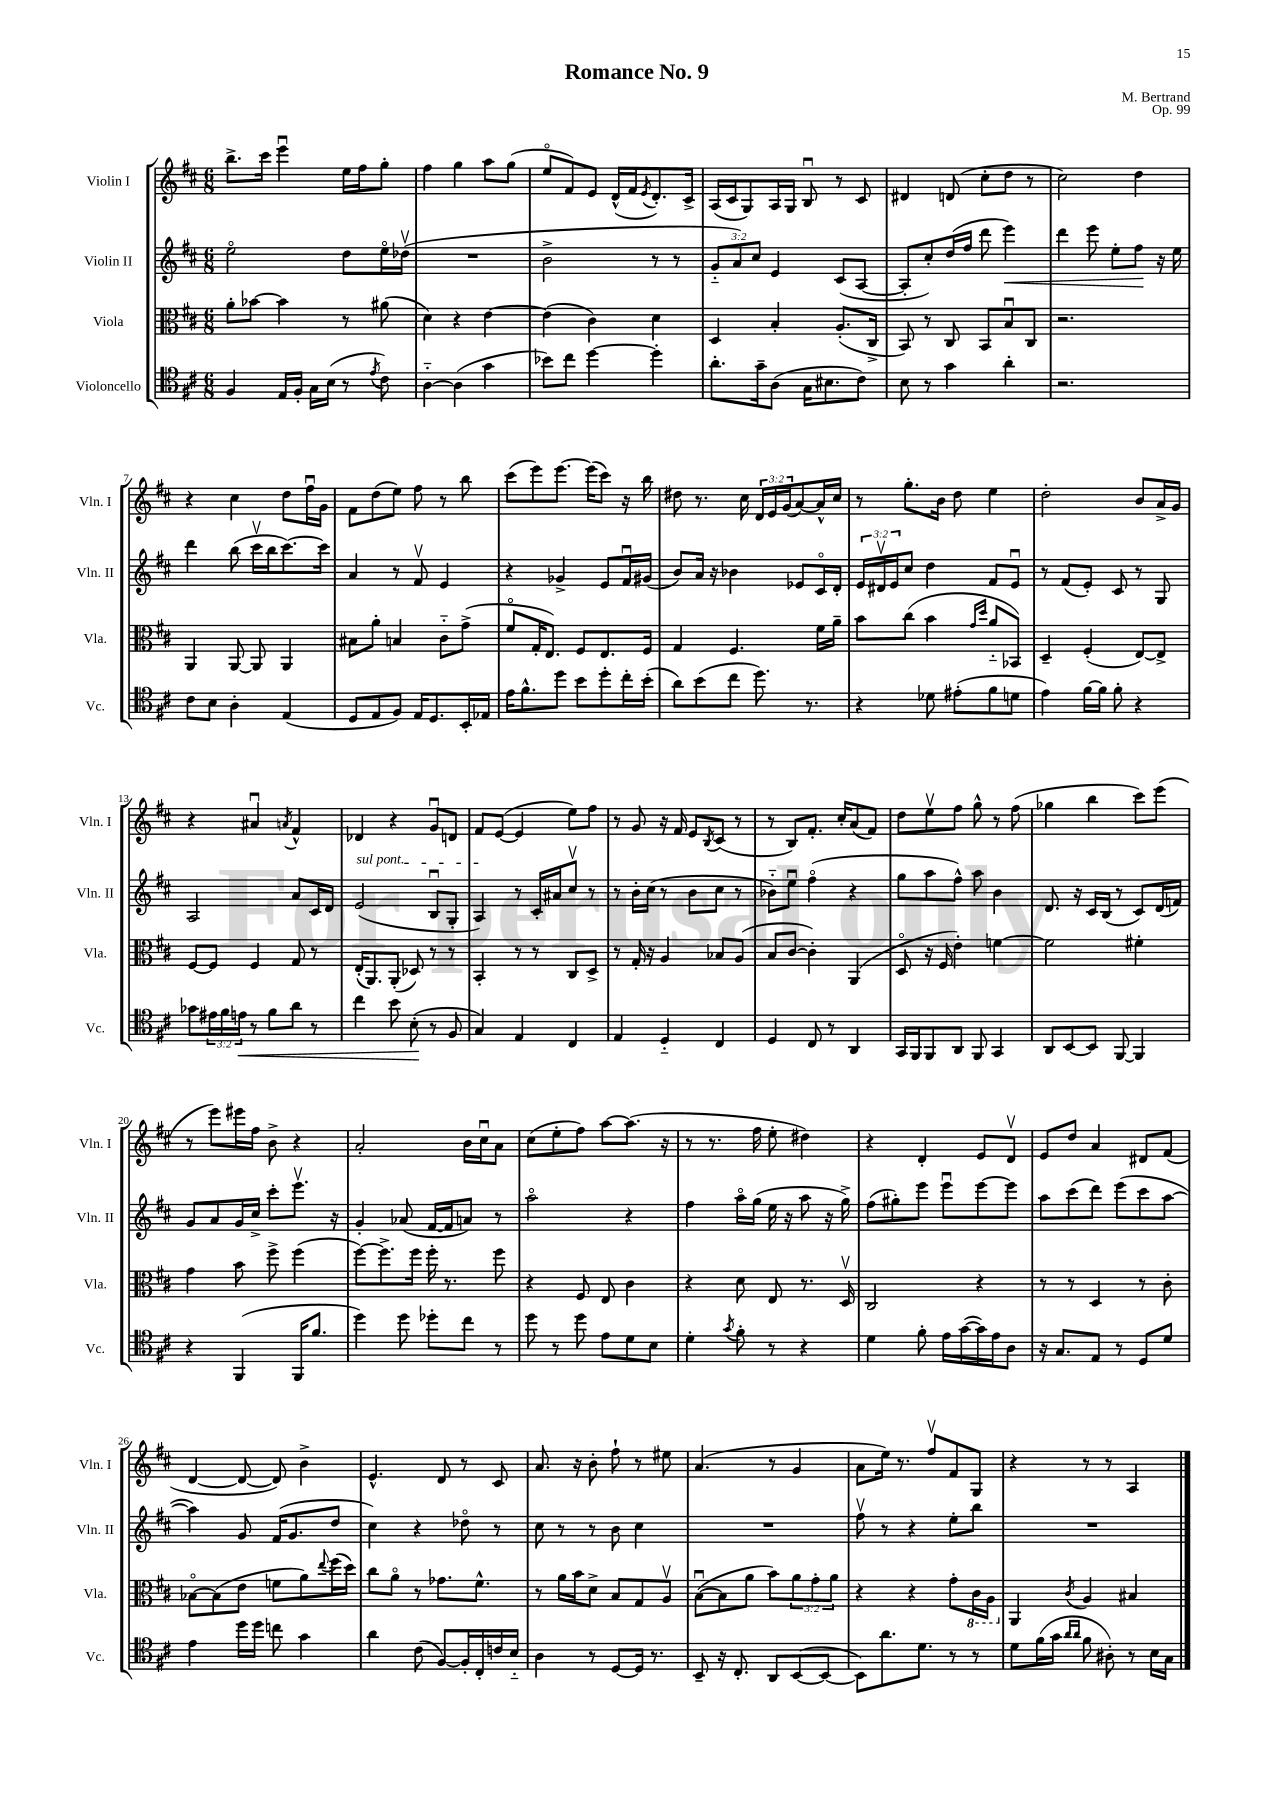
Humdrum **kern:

**kern	**dynam	**kern	**kern	**dynam	**kern
*part4	*part4	*part3	*part2	*part2	*part1
*staff4	*staff4	*staff3	*staff2	*staff2	*staff1
*I"Violoncello	*	*I"Viola	*I"Violin II	*	*I"Violin I
*I'Vc.	*	*I'Vla.	*I'Vln. II	*	*I'Vln. I
*clefC4	*	*clefC3	*clefG2	*	*clefG2
*k[f#c#]	*	*k[f#c#]	*k[f#c#]	*	*k[f#c#]
*M6/8	*	*M6/8	*M6/8	*	*M6/8
=1	=1	=1	=1	=1	=1
4F#/	.	8a'\L	2ee\	.	8.bb^\L
.	.	[8b-X\J	.	.	.
.	.	.	.	.	16ccc#\Jk
16E/LL	.	4b-\]	.	.	4eeeu\
16F#'/JJ	.	.	.	.	.
16G\LL	.	.	.	.	.
(16B\JJ	.	.	.	.	.
8r	.	8r	8dd\L	.	16ee\LL
.	.	.	.	.	16ff#\J
8qe/	.	.	.	.	.
8c#\)	.	(8a#X\	16ee\L	.	8gg'\J
.	.	.	(16dd-Xv\JJ	.	.
=2	=2	=2	=2	=2	=2
[4A\	.	4d\)	2.r	.	4ff#\
(4A\]	.	4r	.	.	4gg\
4g\	.	[4e\	.	.	8aa\L
.	.	.	.	.	(8gg\J
=3	=3	=3	=3	=3	=3
8b-X\L)	.	(4e\]	2b^\	.	8ee/L
8cc#\J	.	.	.	.	8f#/)
[4dd\	.	4c#\)	.	.	8e/J
.	.	.	.	.	(16d^^/LL
.	.	.	.	.	16f#/J
.	.	.	.	.	8qe/
4dd'\]	.	4d\	8r	.	8.d'/)
.	.	.	8r	.	.
.	.	.	.	.	16c#^/Jk
=4	=4	=4	=4	=4	=4
8.a'\L	.	4D/	12g/L	.	(16A/LL
.	.	.	.	.	16c#/J
.	.	.	12a/)	.	.
.	.	.	.	.	8G/)
.	.	.	12cc#/J	.	.
16g~\k	.	.	.	.	.
(8A\J	.	4B'/	4e/	.	16A/L
.	.	.	.	.	16G/JJ
16G\KL	.	.	.	.	8Bu/
8.B#X\	.	.	.	.	.
.	.	(8.A'/L	(8c#/L	.	8r
8c#\J)	.	.	[8A/J	.	8c#/
.	.	16C#^/Jk	.	.	.
=5	=5	=5	=5	=5	=5
8B\	.	8BB/)	8A'/L]	.	4d#X/
8r	.	8r	8cc#'/)	.	.
4g\	.	8C#/	(16dd/L	.	(8dn/
.	.	.	16ff#/JJ	.	.
.	.	8BB/L	8ddd\	.	8cc#'\L
!	!	!	!	!LO:HP:b	!
4a'\	.	8Bu/	4eee\)	<	8dd\J
.	.	8C#/J	.	.	8r
=6	=6	=6	=6	=6	=6
2.r	.	2.r	4ddd\	.	2cc#\)
.	.	.	8eee\	.	.
.	.	.	8ee'\L	.	.
.	.	.	8ff#\J	.	4dd\
.	.	.	16r	[	.
.	.	.	16ee\	.	.
!!LO:LB:g=z
=7	=7	=7	=7	=7	=7
8c#\L	.	4AA/	4ddd\	.	4r
8B\J	.	.	.	.	.
4A'\	.	[8AA/	(8bb\	.	4cc#\
.	.	8AA/]	16ccc#v\LL	.	.
.	.	.	16bb\J	.	.
(4E/	.	4AA/	[8.ccc#\)	.	8dd\L
.	.	.	.	.	16ff#u\L
.	.	.	16ccc#\Jk]	.	16g\JJ
=8	=8	=8	=8	=8	=8
8D/L	.	8B#X\L	4a/	.	8f#\L
8E/	.	8a'\J	.	.	(8dd\
8F#/J)	.	4Bn/	8r	.	8ee\J)
16E/KL	.	.	8f#v/	.	8ff#\
8.D/	.	.	.	.	.
.	.	8c#\L	4e/	.	8r
16BB'/L	.	(8g^\J	.	.	8bb\
16E-X/JJ	.	.	.	.	.
=9	=9	=9	=9	=9	=9
16e\KL	.	8f#/L	4r	.	(8ccc#\L
8.f#^^\	.	.	.	.	.
.	.	16G'/K	.	.	8eee\)
.	.	8.E/J)	.	.	.
8dd\J	.	.	4g-X^/	.	[8.eee\J
8b\L	.	8F#/L	.	.	.
.	.	.	.	.	(16eee\KL]
8dd'\	.	8.E/	8e/L	.	8ccc#\J)
16cc#'\L	.	.	16f#u/L	.	16r
(16b'\JJ	.	16F#/Jk	(16g#X/JJ	.	16bb\
=10	=10	=10	=10	=10	=10
8a\L)	.	4G/	8b/L)	.	8dd#X\
(8b\	.	.	16a/Jk	.	8.r
.	.	.	16r	.	.
8cc#\J	.	4.F#/	4b-X\	.	.
.	.	.	.	.	16cc#\
8.dd\)	.	.	.	.	24d/LL
.	.	.	.	.	24e/
.	.	.	.	.	(24g/J
.	.	.	8e-X/L	.	[8a/)
8.r	.	.	.	.	.
.	.	16f#\LL	16c#/L	.	16a^^/L]
.	.	16a~\JJ	16d'/JJ	.	16cc#/JJ
=11	=11	=11	=11	=11	=11
4r	.	8b\L	24e/LL	.	8r
.	.	.	24d#Xv/	.	.
.	.	.	24e/J	.	.
.	.	(8cc#\J	8cc#/J	.	8.gg'\L
8d-X\	.	4b\	4dd\	.	.
.	.	.	.	.	16b\Jk
(8e#X'\L	.	.	.	.	8dd\
.	.	16qqg/LL	.	.	.
.	.	16qqdd/JJ	.	.	.
8f#\	.	8a/L	8f#/L	.	4ee\
8dn\J	.	8BB-X/J)	8eu/J	.	.
=12	=12	=12	=12	=12	=12
4e\)	.	4D~/	8r	.	2dd'\
.	.	.	(8f#/L	.	.
[16f#\LL	.	(4F#'/	8e'/J)	.	.
16f#\JJ]	.	.	.	.	.
8f#'\	.	.	8c#/	.	.
4r	.	[8E/L)	8r	.	8b/L
.	.	8E^/J]	8G/	.	16a^/L
.	.	.	.	.	16g/JJ
!!LO:LB:g=z
=13	=13	=13	=13	=13	=13
8g-X\L	.	[8F#/L	2A/	.	4r
24e#X\L	.	8F#/J]	.	.	.
24f#\	.	.	.	.	.
!	!LO:HP:b	!	!	!	!
24en\JJ	<	.	.	.	.
8r	.	4F#/	.	.	4a#Xu/
8f#\L	.	.	.	.	.
.	.	.	.	.	8qan/
8a\J	.	8G/	8a/L	.	4f#^^/
8r	.	8r	16c#/L	.	.
.	.	.	16d/JJ	.	.
=14	=14	=14	=14	=14	=14
!	!	!	!LO:TX:a:i:t=sul pont.	!	!
4cc#\	.	(16E'/KL	(2e/	.	4d-X/
.	.	8.AA/)	.	.	.
8b\	.	(8AA'/J	.	.	4r
(8B'\	.	8D-X/)	.	.	.
8r	[	8r	8Bu/L	.	8gu/L
8F#/	.	8r	8G'/J	.	8dn/J
=15	=15	=15	=15	=15	=15
4G/)	.	4BB'/	4A/)	.	8f#/L
.	.	.	.	.	([8e/J
4E/	.	8r	8r	.	4e/]
.	.	8r	16c#'/LL	.	.
.	.	.	16a#X/J	.	.
4C#/	.	8C#/L	8cc#v/J	.	8ee\L)
.	.	8D^/J	8r	.	8ff#\J
=16	=16	=16	=16	=16	=16
4E/	.	8r	8r	.	8r
.	.	16G'/	16b'\LL	.	8g/
.	.	16r	(16cc#\JJ	.	.
4D/	.	4A/	8r	.	16r
.	.	.	.	.	16f#/
.	.	.	8b\L	.	8e/L
.	.	.	.	.	8qB/
4C#/	.	8B-X/L	8cc#\J	.	(8c#/J
.	.	(8A/J	8r	.	8r
=17	=17	=17	=17	=17	=17
4D/	.	8B/L	8b-X\L)	.	8r
.	.	[8c#/J	8eeu\J	.	8B/L)
8C#/	.	4c#'\])	(4ff#\	.	8.f#'/J
8r	.	.	.	.	.
.	.	.	.	.	16cc#'/KL
4AA/	.	(4AA/	4r	.	(8a/
.	.	.	.	.	8f#/J)
=18	=18	=18	=18	=18	=18
16GG/LL	.	8D/	8gg\L	.	8dd\L
16FF#/J	.	.	.	.	.
8FF#/	.	16r	8aa\	.	8eev\
.	.	16F#/	.	.	.
8AA/J	.	4e'\)	8ff#^^\J)	.	8ff#\J
8FF#/	.	.	8aa\	.	8gg^^\
4GG/	.	[4fn\	4b\	.	8r
.	.	.	.	.	(8ff#\
=19	=19	=19	=19	=19	=19
8AA/L	.	2f\]	8.d/	.	4gg-X\
[8BB/	.	.	.	.	.
.	.	.	16r	.	.
8BB/J]	.	.	16c#/LL	.	4bb\
.	.	.	(16B/JJ	.	.
[8FF#/	.	.	8r	.	.
4FF#/]	.	4f#X'\	8c#/L)	.	8ccc#\L)
.	.	.	(16d/L	.	(8eee\J
.	.	.	16fn/JJ)	.	.
!!LO:LB:g=z
=20	=20	=20	=20	=20	=20
4r	.	4g\	8g/L	.	8r
.	.	.	8a/	.	8eee\L)
(4FF#/	.	8b\	16g/L	.	16eee#X\L
.	.	.	16cc#^/JJ	.	16ff#\JJ
.	.	8ff#^\	8ccc#'\L	.	8b^\
16FF#/KL	.	(4ff#\	8.eeev\J	.	4r
8.f#/J	.	.	.	.	.
.	.	.	16r	.	.
=21	=21	=21	=21	=21	=21
4dd\)	.	[8ff#\L)	4g'/	.	2a'/
.	.	8.ff#^\]	.	.	.
8dd\	.	.	(8a-X/	.	.
.	.	16ff#\Jk	.	.	.
8dd-X'\L	.	16ff#'\	[16f#/LL	.	.
.	.	8.r	16f#/J]	.	.
8cc#\J	.	.	8an/J)	.	16b\LL
.	.	.	.	.	16cc#u\J
8r	.	8ff#\	8r	.	8a\J
=22	=22	=22	=22	=22	=22
8dd\	.	4r	2aa\	.	(8cc#\L
8r	.	.	.	.	8ee'\
8dd\	.	8F#/	.	.	8ff#\J)
8e\L	.	8E/	.	.	[8aa\L
8d\	.	4c#\	4r	.	(8.aa\J]
8B\J	.	.	.	.	.
.	.	.	.	.	16r
=23	=23	=23	=23	=23	=23
4d'\	.	4r	4ff#\	.	8r
.	.	.	.	.	8.r
8qg/	.	.	.	.	.
8f#'\	.	8d\	16aa\LL	.	.
.	.	.	(16gg\JJ	.	16ff#\
8r	.	8E/	16ee\	.	8ee'\
.	.	.	16r	.	.
4r	.	8.r	8aa\	.	4dd#X\)
.	.	.	16r	.	.
.	.	16Dv/	16gg^\)	.	.
=24	=24	=24	=24	=24	=24
4d\	.	2C#/	(8ff#\L	.	4r
.	.	.	8gg#X'\)	.	.
8f#'\	.	.	8eee\J	.	4d'/
16e\LL	.	.	8eeeu\L	.	.
([16g\	.	.	.	.	.
16g\])	.	4r	[8eee\	.	8e/L
16e\J	.	.	.	.	.
8A\J	.	.	8eee\J]	.	8dv/J
=25	=25	=25	=25	=25	=25
16r	.	8r	8aa\L	.	8e/L
8.G/L	.	.	.	.	.
.	.	8r	(8ccc#\	.	8dd/J
8E/J	.	4D/	8ddd\J)	.	4a/
8r	.	.	(8eee\L	.	.
8D/L	.	8r	8ccc#\	.	8d#X/L
8d/J	.	8c#'\	[8aa\J	.	(8f#/J
!!LO:LB:g=z
=26	=26	=26	=26	=26	=26
4e\	.	[8B-X\L	4aa\])	.	[4d/
.	.	(8B-\]	.	.	.
16dd\LL	.	8e\J	8g/	.	8d/_
16dd\JJ	.	.	.	.	.
8ccn\	.	8fn\L	(16f#/KL	.	8d/])
.	.	.	8.g/	.	.
4g\	.	8a\)	.	.	4b^\
.	.	8qqee/	.	.	.
.	.	(16ff#\L	8dd/J	.	.
.	.	16dd\JJ)	.	.	.
=27	=27	=27	=27	=27	=27
4a\	.	8cc#\L	4cc#\)	.	4.e^^/
.	.	8a\J	.	.	.
(8c#\	.	8r	4r	.	.
[8F#/L)	.	8.g-X\L	.	.	8d/
16F#'/L]	.	.	8dd-X\	.	8r
16C#'/	.	8.f#^^\J	.	.	.
16cn/	.	.	8r	.	8c#/
16B/JJ	.	.	.	.	.
=28	=28	=28	=28	=28	=28
4A\	.	8r	8cc#\	.	8.a/
.	.	16a\LL	8r	.	.
.	.	16b\J	.	.	16r
8r	.	8d^\J	8r	.	8b'\
[8D/L	.	8B/L	8b\	.	8ff#`\
16D/Jk]	.	8G/	4cc#\	.	8r
8.r	.	.	.	.	.
.	.	8Av/J	.	.	8ee#X\
=29	=29	=29	=29	=29	=29
8BB~/	.	([8Bu\L	2.r	.	(4.a/
16r	.	8B\]	.	.	.
8.C#'/	.	.	.	.	.
.	.	8a\J	.	.	.
8AA/L	.	8b\L)	.	.	8r
([8BB/	.	12a\	.	.	4g/
.	.	12g'\	.	.	.
8BB/J_	.	.	.	.	.
.	.	12a\J	.	.	.
=30	=30	=30	=30	=30	=30
8BB\L])	.	4r	8ff#v\	.	8a\L
8.a\	.	.	8r	.	16ee\Jk)
.	.	.	.	.	8.r
.	.	4r	4r	.	.
8.d\J	.	.	.	.	.
.	.	.	.	.	8ff#v/L
8r	.	8g'\L	8ee'\L	.	8f#/
*	*	*8ba	*	*	*
8r	.	16C#\L	8bb\J	.	8G/J
.	.	16AA\JJ	.	.	.
=31	=31	=31	=31	=31	=31
*	*	*X8ba	*	*	*
8d\L	.	4AA/	2.r	.	4r
(16f#\L	.	.	.	.	.
16g\JJ	.	.	.	.	.
16qqa/LL	.	.	.	.	.
16qqa/JJ	.	8qc#/	.	.	.
8f#\	.	4A/	.	.	8r
8A#X'\)	.	.	.	.	8r
8r	.	4B#X/	.	.	4A/
16B\LL	.	.	.	.	.
16G\JJ	.	.	.	.	.
==	==	==	==	==	==
*-	*-	*-	*-	*-	*-
